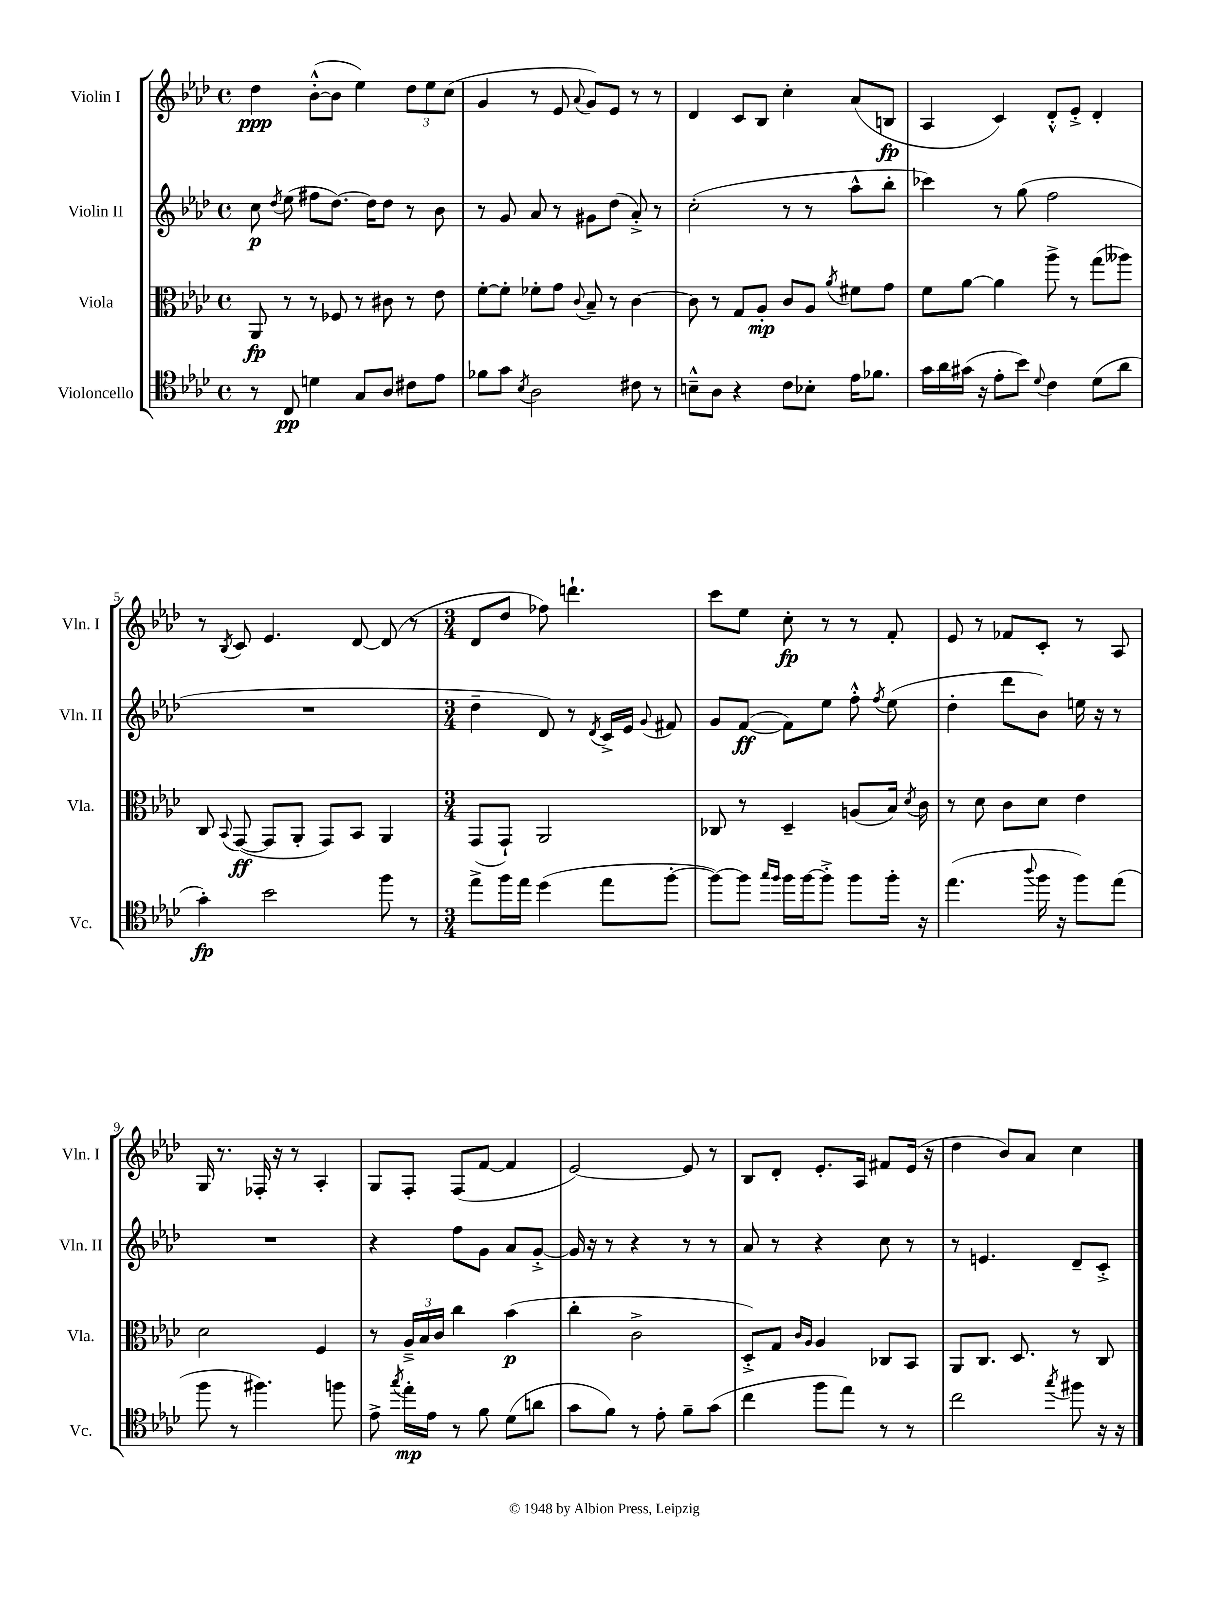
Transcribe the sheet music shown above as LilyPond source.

<<
\new StaffGroup <<
\new Staff = "s0" \with { instrumentName = "Violin I" shortInstrumentName = "Vln. I" } {
    \clef treble \key aes \major \defaultTimeSignature \time 4/4
    \autoBeamOff des''4\ppp bes'8[~-.-^( bes'8] ees''4) \tuplet 3/2 { des''8[ ees''8 c''8]( } |
    g'4 r8 ees'8 \appoggiatura { aes'8 } g'8[) ees'8] r8 r8 |
    des'4 c'8[ bes8] c''4-. aes'8[( b8]\fp |
    aes4 c'4) des'8[-.-^ ees'8]-.-> des'4-. |
    r8 \acciaccatura { bes8 } c'8 ees'4. des'8~ des'8( r8 |
    \numericTimeSignature \time 3/4 des'8[ des''8] fes''8) d'''4.-! |
    c'''8[ ees''8] c''8-.\fp r8 r8 f'8-. |
    ees'8 r8 fes'8[ c'8]-. r8 aes8 |
    g16 r8. fes16-. r16 r8 aes4-. |
    g8[ f8]-. f8[( f'8]~ f'4 |
    ees'2~) ees'8 r8 |
    bes8[ des'8]-. ees'8.[-. aes16] fis'8[ ees'16]( r16 |
    des''4 bes'8[) aes'8] c''4 \bar "|." |
}
\new Staff = "s1" \with { instrumentName = "Violin II" shortInstrumentName = "Vln. II" } {
    \clef treble \key aes \major \defaultTimeSignature \time 4/4
    \autoBeamOff c''8\p \acciaccatura { des''8 } ees''8( fis''8[ des''8.]~) des''16[ des''8] r8 bes'8 |
    r8 g'8 aes'8 r8 gis'8[ des''8]( aes'8-.->) r8 |
    c''2-.( r8 r8 aes''8[-^ bes''8]-. |
    ces'''4) r8 g''8( f''2 |
    R1 |
    \numericTimeSignature \time 3/4 des''4-- des'8) r8 \acciaccatura { des'8 } c'16[-> ees'16] \appoggiatura { g'8 } fis'8 |
    g'8[ f'8]~\ff( f'8[) ees''8] f''8-.-^ \acciaccatura { f''8 } ees''8( |
    des''4-. des'''8[ bes'8]) e''16 r16 r8 |
    R2. |
    r4 f''8[ g'8] aes'8[ g'8]~-.-> |
    g'16 r16 r8 r4 r8 r8 |
    aes'8 r8 r4 c''8 r8 |
    r8 e'4. des'8[-- c'8]-.-> \bar "|." |
}
\new Staff = "s2" \with { instrumentName = "Viola" shortInstrumentName = "Vla." } {
    \clef alto \key aes \major \defaultTimeSignature \time 4/4
    \autoBeamOff aes,8\fp r8 r8 fes8 r8 cis'8 r8 ees'8 |
    f'8[~-. f'8]-. fes'8[-. g'8] \appoggiatura { c'8 } bes8-- r8 c'4~ |
    c'8 r8 g8[ aes8]-.\mp c'8[ aes8] \acciaccatura { aes'8 } fis'8[ g'8] |
    f'8[ aes'8]~ aes'4 aes''8-> r8 g''8[( aeses''8]) |
    c8 \appoggiatura { bes,8 } g,8~\ff( g,8[ aes,8]-. g,8[) bes,8] aes,4 |
    \numericTimeSignature \time 3/4 g,8[( g,8]-!) aes,2 |
    ces8 r8 des4-- a8[( bes16]) \acciaccatura { des'8 } c'16 |
    r8 des'8 c'8[ des'8] ees'4 |
    des'2 f4 |
    r8 \tuplet 3/2 { aes16[---> bes16 c'16] } c''4 bes'4\p( |
    c''4-. c'2-> |
    des8[-.->) g8] \grace { c'16[ aes16] } aes4 ces8[ bes,8] |
    aes,8[ c8.] des8. r8 c8 \bar "|." |
}
\new Staff = "s3" \with { instrumentName = "Violoncello" shortInstrumentName = "Vc." } {
    \clef tenor \key aes \major \defaultTimeSignature \time 4/4
    \autoBeamOff r8 c8\pp d'4 g8[ aes8] cis'8[ ees'8] |
    fes'8[ g'8] \acciaccatura { bes8 } aes2 cis'8 r8 |
    b8[---^ aes8] r4 c'8[ bes8]-. ees'16[ fes'8.] |
    g'16[ aes'16 gis'16]( r16 ees'8[-. bes'8]) \appoggiatura { des'8 } c'4 des'8[( aes'8] |
    g'4-.\fp) bes'2 f''8 r8 |
    \numericTimeSignature \time 3/4 ees''8[-> f''16 ees''16] des''4( ees''8[ f''8]~-. |
    f''8[~) f''8] \grace { g''16[ f''16] } f''16[ f''16~ f''8]-.-> f''8[ f''16]-. r16 |
    ees''4.( \appoggiatura { aes''8 } f''16 r16 f''8[) ees''8]( |
    f''8 r8 fis''4.) f''8 |
    ees'8-> \acciaccatura { g''8 } ees''16[-.\mp ees'16] r8 f'8 des'8[( a'8] |
    g'8[ f'8]) r8 ees'8-. f'8[-- g'8]( |
    c''4 f''8[ ees''8]) r8 r8 |
    c''2 \acciaccatura { g''8 } fis''8 r16 r16 \bar "|." |
}
>>
>>
